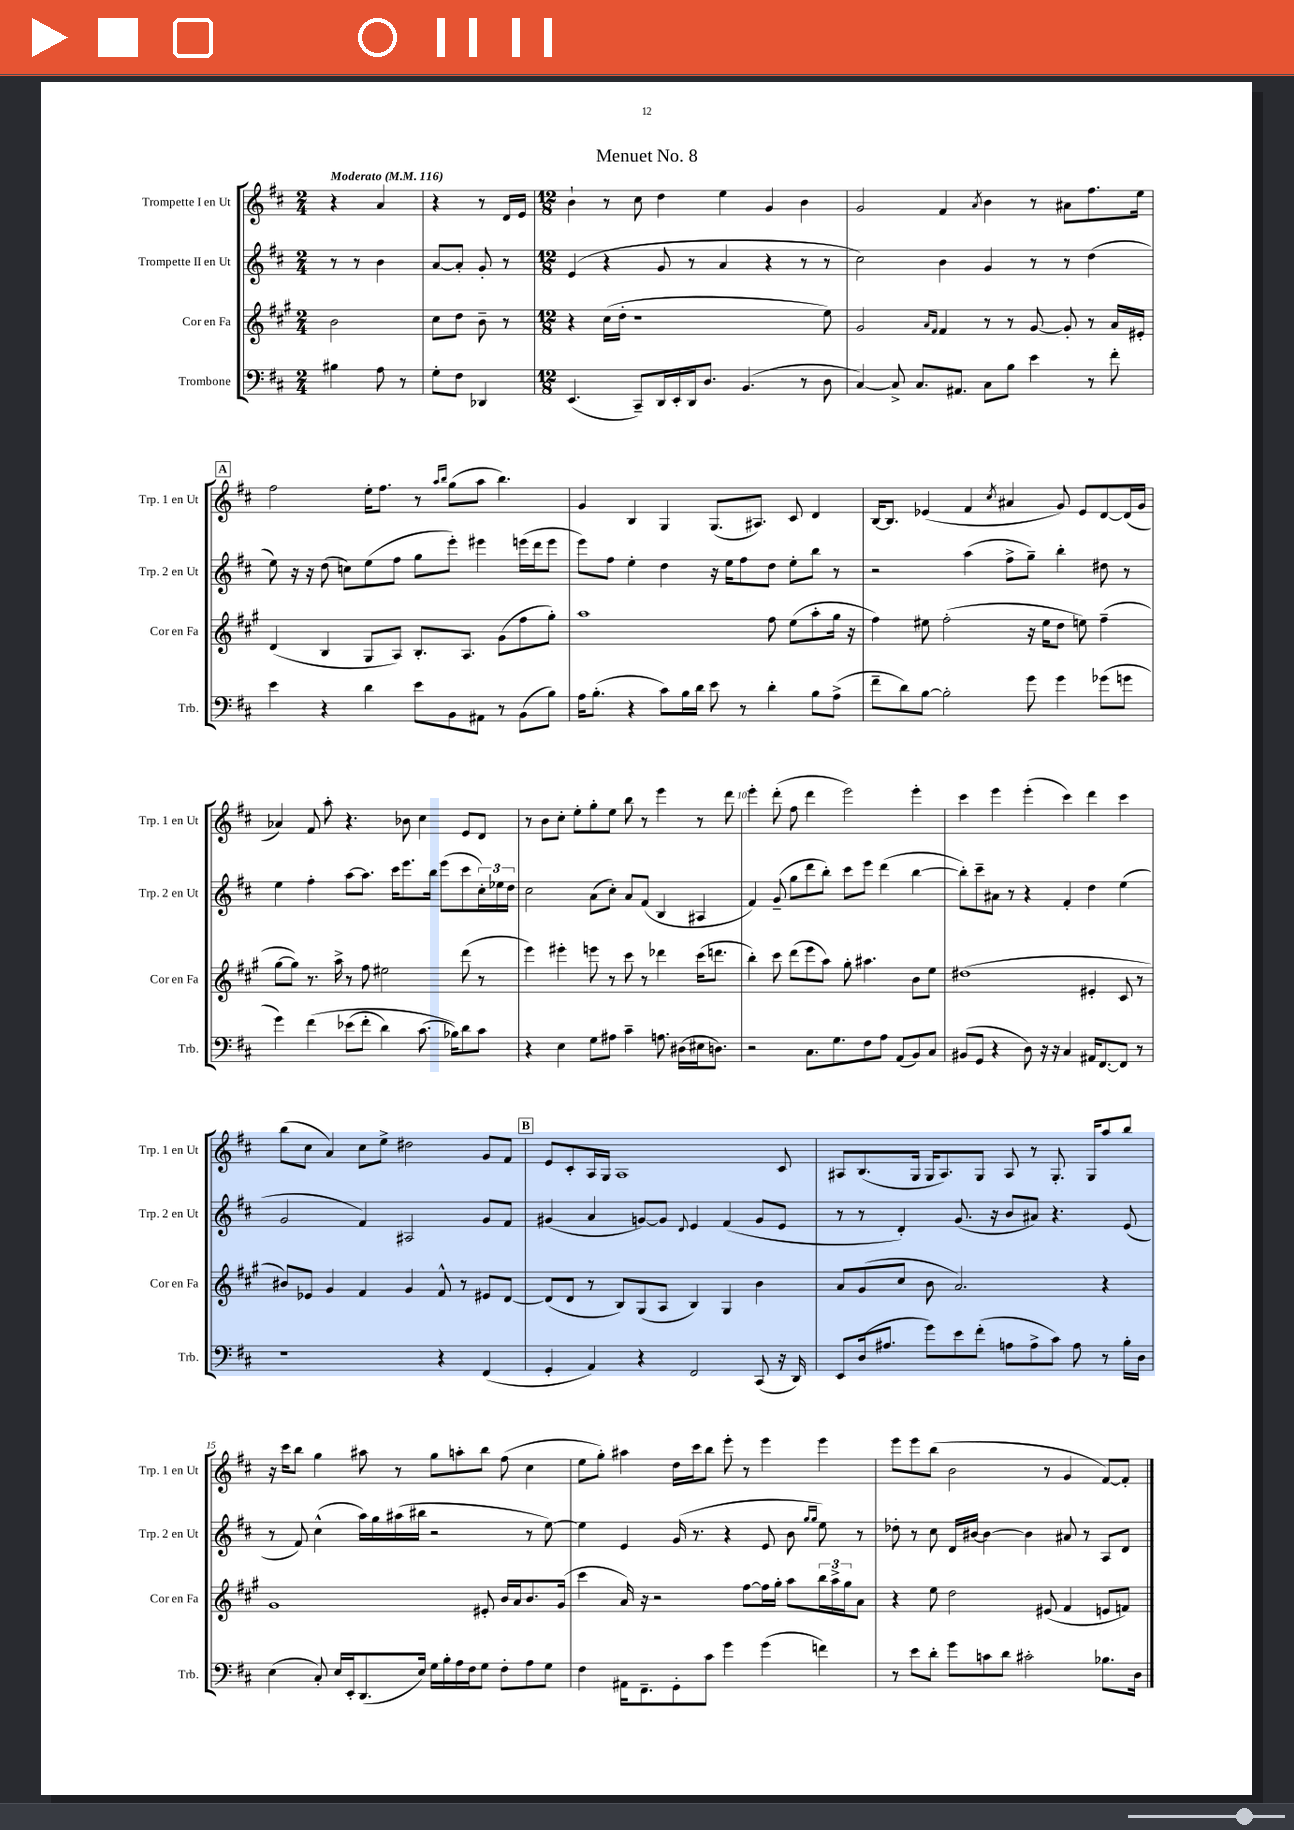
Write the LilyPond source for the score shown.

\header { title = "Menuet No. 8" }
<<
\new StaffGroup <<
\new Staff = "s0" \with { instrumentName = "Trompette I en Ut" shortInstrumentName = "Trp. 1 en Ut" } {
    \clef treble \key d \major \numericTimeSignature \time 2/4 \tempo "Moderato" 4 = 116
    r4 a'4 |
    r4 r8 d'16 e'16 |
    \numericTimeSignature \time 12/8 b'4-! r8 cis''8 d''4 e''4 g'4 b'4 |
    g'2 fis'4 \acciaccatura { a'8 } b'4 r8 ais'8 fis''8. e''16 |
    \mark \markup { \box "A" } fis''2 e''16-. fis''8. r8 \grace { a''16 b''16 } g''8( a''8 b''4.) |
    g'4 b4 g4 g8.( ais8.) cis'8 d'4 |
    b16~ b8. ees'4( fis'4 \acciaccatura { cis''8 } ais'4 g'8) ees'8 d'8~ d'16( g'16 |
    aes'4) fis'8 a''8-. r4. bes'8 cis''4 e'8 d'8 |
    r8 b'8 cis''8-. e''8-. g''8-. e''8 b''8 r8 e'''4 r8 d'''8 |
    e'''4-. d'''8-.( fis''8 d'''4 e'''2) e'''4-. |
    cis'''4 e'''4 e'''4-.( cis'''4) d'''4 cis'''4 |
    b''8( cis''8 a'4) cis''8 e''8-> dis''2 g'8 fis'8 |
    \mark \markup { \box "B" } e'8 cis'8-. a16 g16 a1 cis'8 |
    ais8 b8.( g16 g16 ais8.) g8 ais8 r8 g8.-. g16 a''8 b''8 |
    r16 cis'''16 b''8 g''4 ais''8 r8 g''8 a''8-. b''8 fis''8( cis''4 |
    e''8 g''8-.) ais''4 d''16 cis'''16 b''8 e'''8-. r8 e'''4 e'''4 |
    e'''8 e'''8 b''8( b'2 r8 g'4 fis'8~) fis'8-. \bar "|." |
}
\new Staff = "s1" \with { instrumentName = "Trompette II en Ut" shortInstrumentName = "Trp. 2 en Ut" } {
    \clef treble \key d \major \numericTimeSignature \time 2/4
    r8 r8 b'4 |
    a'8~ a'8-. g'8-. r8 |
    \numericTimeSignature \time 12/8 e'4( r4 g'8 r8 a'4 r4 r8 r8 |
    cis''2) b'4 g'4 r8 r8 d''4( |
    \mark \markup { \box "A" } e''8) r16 r16 d''8( c''8) e''8( fis''8 g''8 e'''8-.) eis'''4 e'''16( d'''16 e'''8 |
    e'''8) fis''8 e''4-. d''4 r16 e''16 fis''8 d''8 e''8-. b''8 r8 |
    r2 a''4( fis''8-> g''8--) b''4-. dis''8 r8 |
    e''4 fis''4-. a''8~ a''8. cis'''16 e'''8. b''16 e'''8( cis'''8 \tuplet 3/2 { cis''16-.) ees''16 d''16 } |
    cis''2 a'8( cis''8-.) a'8 fis'8( b4 ais4 |
    fis'4) g'8--( g''8 d'''8 b''8-.) cis'''8 e'''8 d'''4( b''4~ |
    b''8-.) cis'''8-- ais'8 r8 r4 fis'4-. d''4 e''4( |
    g'2 fis'4) ais2 g'8 fis'8 |
    \mark \markup { \box "B" } gis'4( a'4 g'8~) g'8 \appoggiatura { d'8 } e'4 fis'4( g'8 e'8 |
    r8 r8 d'4-.) g'8.( r16 b'8 ais'8) r4. e'8( |
    r8 fis'8) cis''4-^( a''16) g''16 ais''16( bis''16 r2 r8 e''8~) |
    e''4 e'4 g'16( r8. r4 e'8 b'8 \grace { g''16 g''16 } e''8) r8 |
    des''8-. r8 cis''8 d'16 bis'16~ bis'4~ bis'4 ais'8 r8 a8 d'8 \bar "|." |
}
\new Staff = "s2" \with { instrumentName = "Cor en Fa" shortInstrumentName = "Cor en Fa" } {
    \clef treble \key a \major \numericTimeSignature \time 2/4
    b'2 |
    cis''8 d''8 b'8-- r8 |
    \numericTimeSignature \time 12/8 r4 cis''16( d''16-. r1 e''8) |
    gis'2 \grace { a'16 fis'16 } fis'4 r8 r8 gis'8~ gis'8-. r8 a'16 eis'16-. |
    \mark \markup { \box "A" } d'4( b4 gis8 a8) b8.-. a8. gis'8( fis''8 gis''8-.) |
    a''1 fis''8 e''8( a''8-. gis''16 r16 |
    fis''4) eis''8 fis''2-.( r16 eis''16 d''8 e''8) fis''4--( |
    gis''8~ gis''8) r8. a''16-> r8 fis''8 eis''2 d'''8( r8 |
    e'''4) eis'''4-. e'''8 r8 cis'''8 r8 des'''4 cis'''16( d'''8. |
    b''4-.) cis'''8 d'''8( e'''8 a''8) gis''8-. ais''4. b'8 e''8 |
    dis''1( eis'4-. cis'8 r8 |
    bis'8) ees'8 gis'4 fis'4 gis'4 fis'8-^ r8 eis'8 d'8~ |
    \mark \markup { \box "B" } d'8( d'8 r8 b8) gis8( a8 b4) gis4 b'4 |
    a'8 gis'8( cis''8 b'8 a'2.) r4 |
    gis'1 eis'8-. b'16 a'16 b'8. gis'16( |
    cis'''4 a'16) r16 r2 fis''8~ fis''16 gis''16-. a''8 \tuplet 3/2 { b''16 a''16-> gis''16 } a'8 |
    r4 e''8 d''2 eis'8( fis'4 e'8 f'8) \bar "|." |
}
\new Staff = "s3" \with { instrumentName = "Trombone" shortInstrumentName = "Trb." } {
    \clef bass \key d \major \numericTimeSignature \time 2/4
    bis4 a8 r8 |
    g8-. fis8 des,4 |
    \numericTimeSignature \time 12/8 e,4.( cis,8--) d,16 e,16-. d,16 d8. b,4.( r8 d8 |
    cis4~) cis8-> cis8. ais,8. cis8 b8 e'4 r8 fis'8-. |
    \mark \markup { \box "A" } e'4 r4 d'4 e'8 b,8 ais,8 r8 b,8( b8) |
    a16 b8.-.( r4 cis'8) b16 d'16 e'8 r8 d'4-. b8 a8->( |
    fis'8-- d'8) b8~ b2-. g'8 g'4 ges'8( g'8 |
    g'4) fis'4\( ees'8( fis'8-. d'4) cis'8.( bes16)\) d'8 cis'8 |
    r4 e4 g8 ais8 cis'4-- a8. dis16( eis16 d8.) |
    r2 cis8. g8. fis8 a8 a,8( b,8) cis8 |
    bis,8( g,8 r4 d8) r16 r16 cis4 ais,16 fis,8.~ fis,8 r8 |
    r1 r4 fis,4( |
    \mark \markup { \box "B" } g,4-. a,4) r4 fis,2 cis,8( r16 d,16) |
    e,8 d16( ais8. g'8) e'8 fis'8-.( a8 a8-> cis'8) a8 r8 b16-. d16 |
    e4( cis8-.) e16 e,16-. d,8.( e16) g16 b16-. a16 fis16 g8 fis8-. a8 g8 |
    fis4 ais,16 fis,8.-- g,8-. cis'8 g'4 g'4( f'4) |
    r8 e'8 d'8-. g'8 c'8 d'8 cis'2-. bes8. d16 \bar "|." |
}
>>
>>
\layout { \context { \Score \override BarNumber.break-visibility = ##(#f #t #t) barNumberVisibility = #(every-nth-bar-number-visible 5) } }
